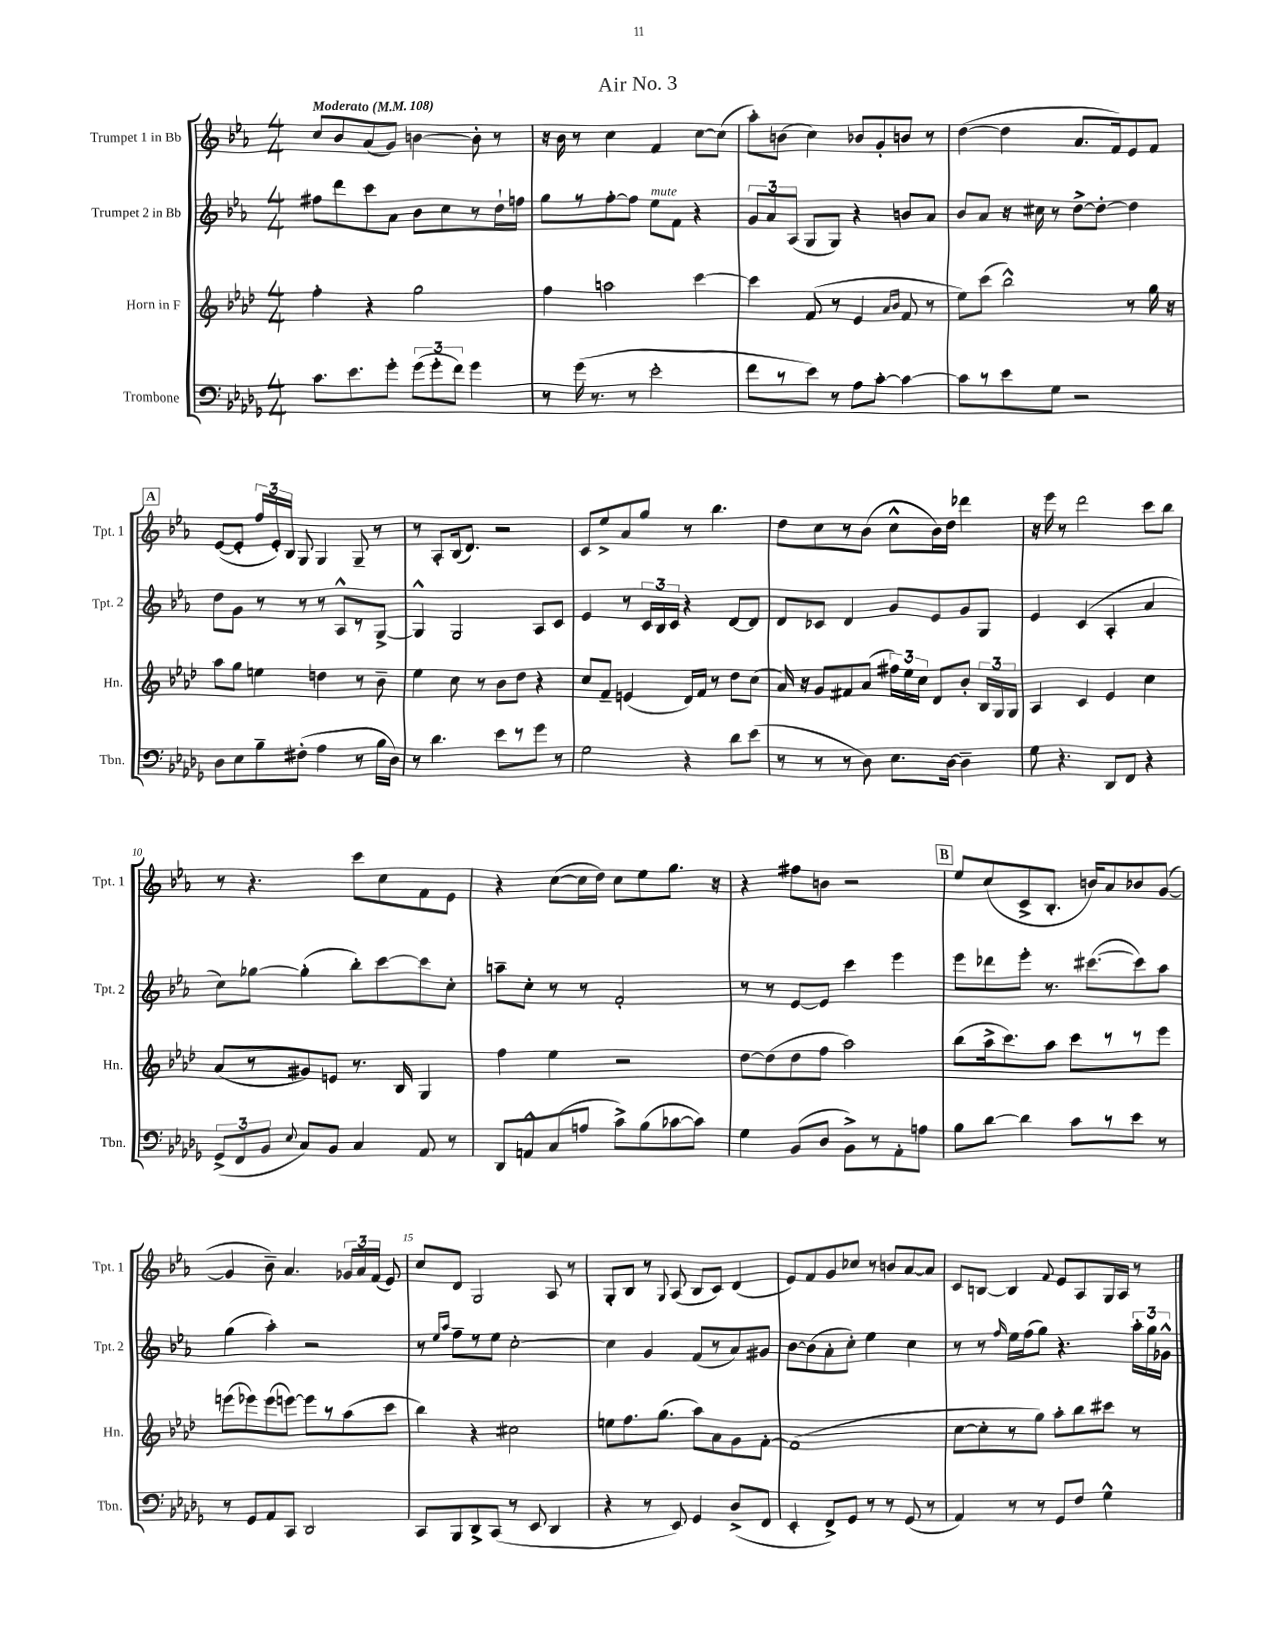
\header { title = "Air No. 3" }
<<
\new StaffGroup <<
\new Staff = "s0" \with { instrumentName = "Trumpet 1 in Bb" shortInstrumentName = "Tpt. 1" } {
    \clef treble \key ees \major \numericTimeSignature \time 4/4 \tempo "Moderato" 4 = 108
    \autoBeamOff c''8[ bes'8 aes'8( g'8]) b'4~ b'8-. r8 |
    r16 bes'16 r8 c''4 f'4 c''8[~ c''8]( |
    aes''8[-.) b'8]( c''4) bes'8[ g'8-. b'8] r8 |
    d''4~( d''4 aes'8.[ f'16) ees'8 f'8] |
    \mark \markup { \box "A" } ees'8[~( ees'8]-. \tuplet 3/2 { f''16[ ees'16-.) bes16] } g8 g4 g8-- r8 |
    r8 aes8[-. bes16( d'8.]) r2 |
    c'8[ ees''8-> aes'8 g''8] r8 bes''4. |
    d''8[ c''8 r8 bes'8]( c''8[-^ bes'16) d''16] des'''4 |
    r16 ees'''16 r8 d'''2 c'''8[ bes''8] |
    r8 r4. c'''8[ c''8 f'8 ees'8] |
    r4 c''8[~( c''16 d''16]) c''8[ ees''8 g''8.] r16 |
    r4 fis''8[ b'8] r2 |
    \mark \markup { \box "B" } ees''8[ c''8( c'8-> bes8.]-. b'16[) aes'8 bes'8 g'8]~( |
    g'4 bes'8--) aes'4. \tuplet 3/2 { ges'16[ aes'16 f'16]( } ees'8) |
    c''8[ d'8] g2 aes8 r8 |
    g8[-. bes8] r8 \appoggiatura { g8 } aes8( bes8[ c'8]) d'4( |
    ees'8[) f'8 g'8 ces''8] r8 b'8[ aes'8~ aes'8] |
    c'8[ b8]~ b4 \appoggiatura { f'8 } ees'8[ aes8 g16 aes16] r8 \bar "|." |
}
\new Staff = "s1" \with { instrumentName = "Trumpet 2 in Bb" shortInstrumentName = "Tpt. 2" } {
    \clef treble \key ees \major \numericTimeSignature \time 4/4
    \autoBeamOff fis''8[ d'''8 c'''8 aes'8] bes'8[ c''8 r8 d''16-! f''16] |
    g''8[ r8 f''8~-. f''8] ees''8[^\markup { \italic "mute" } f'8] r4 |
    \tuplet 3/2 { g'8[ aes'8 aes8]( } g8[ g8]) r4 b'8[ aes'8] |
    bes'8[ aes'8] r16 cis''16 r8 d''8[~-> d''8]~-. d''4 |
    \mark \markup { \box "A" } d''8[ g'8] r8 r8 r8 aes8[-^ r8 g8]~-> |
    g4-^ g2 aes8[ c'8] |
    ees'4 r8 \tuplet 3/2 { c'16[ bes16 c'16] } r4 d'8[~ d'8] |
    d'8[ ces'8] d'4 g'8[ ees'8 g'8 g8] |
    ees'4 c'4( aes4-. aes'4 |
    c''8[) ges''8]~ ges''4-.( bes''8[-.) c'''8~ c'''8 c''8]-. |
    a''8[-- c''8]-. r8 r8 f'2-. |
    r8 r8 ees'8[~ ees'8] c'''4 ees'''4 |
    \mark \markup { \box "B" } ees'''8[ des'''8 ees'''8]-. r8. cis'''8.[~( cis'''8) aes''8] |
    g''4( aes''4-.) r2 |
    r8 \grace { ees''16[ aes''16] } f''8[-- r8 ees''8] c''2~-. |
    c''4 g'4 f'8[( r8 aes'8) gis'8] |
    bes'8[~ bes'8( aes'8-. c''8]-.) ees''4 c''4 |
    r8 r8 \grace { f''16 } ees''16[ f''16( g''8]) r4. \tuplet 3/2 { aes''16[-. g''16 ges'16]-^ } \bar "|." |
}
\new Staff = "s2" \with { instrumentName = "Horn in F" shortInstrumentName = "Hn." } {
    \clef treble \key aes \major \numericTimeSignature \time 4/4
    \autoBeamOff f''4-. r4 g''2 |
    f''4 a''2 c'''4~ |
    c'''4 f'8( r8 ees'4 \grace { aes'16[ bes'16] } f'8 r8 |
    ees''8[) c'''8]( bes''2-^) r8 g''16 r16 |
    \mark \markup { \box "A" } aes''8[ g''8] e''4 d''4 r8 bes'8-- |
    ees''4 c''8 r8 bes'8[ des''8] r4 |
    c''8[ f'8]-- e'4( des'16[) f'16] r8 des''8[ c''8]( |
    aes'16) r16 g'8[ fis'8 aes'8]( \tuplet 3/2 { fis''16[) ees''16 c''16] } des'8[ bes'8]-. \tuplet 3/2 { bes16[ g16 g16] } |
    aes4 c'4 ees'4 c''4 |
    aes'8[( r8 gis'8) e'8] r8. bes16 g4 |
    f''4 ees''4 r2 |
    des''8[~ des''8( des''8 f''8] aes''2) |
    \mark \markup { \box "B" } bes''8[( aes''16-> c'''8.) aes''8] c'''8[ r8 r8 ees'''8] |
    e'''8[( ees'''8) ees'''8( e'''8]~) e'''8[ r8 aes''8( c'''8] |
    bes''4) r4 cis''2 |
    e''8[ f''8. g''8.]( aes''8[) aes'8 g'8 f'8]~-. |
    f'1( |
    c''8[~ c''8-. r8 g''8]) aes''8[-. bes''8 cis'''8] r8 \bar "|." |
}
\new Staff = "s3" \with { instrumentName = "Trombone" shortInstrumentName = "Tbn." } {
    \clef bass \key des \major \numericTimeSignature \time 4/4
    \autoBeamOff c'8.[ ees'8. ges'8]-. \tuplet 3/2 { ges'8[( ges'8-. f'8]) } ges'4 |
    r8 ges'16( r8. r8 ees'2-. |
    f'8[ r8 ees'8]) r8 aes8[ c'8]~-. c'4~ |
    c'8[ r8 ees'8 ges8] r2 |
    \mark \markup { \box "A" } des8[ ees8 bes8-- fis8]-.( aes4 r8 bes16[ des16]) |
    r8 des'4. ees'8[ r8 ges'8] r8 |
    ges2 r4 des'8[ ees'8]( |
    r8 r8 r8 des8) ees8.[ des16]~ des4-- |
    ges8 r4. des,8[ f,8] r4 |
    \tuplet 3/2 { ges,8[->( f,8 bes,8] } \appoggiatura { ees8 } c8[) bes,8] c4 aes,8 r8 |
    des,8[ a,8-^ c8( a8] c'8[->) bes8( ces'8~ ces'8]) |
    ges4 bes,8[( des8] bes,8[->) r8 aes,8-. a8] |
    \mark \markup { \box "B" } bes8[ des'8]~ des'4 c'8[ r8 ees'8] r8 |
    r8 ges,8[ aes,8 c,8] des,2 |
    c,8[ bes,,8 des,8-> c,8]( r8 ees,8 des,4 |
    r4 r8 ees,8) ges,4 des8[->( f,8] |
    ees,4-. f,8[->) ges,8] r8 r8 ges,8( r8 |
    aes,4) r8 r8 ges,8[ f8] ges4-^ \bar "|." |
}
>>
>>
\layout { \context { \Score \override BarNumber.break-visibility = ##(#f #t #t) barNumberVisibility = #(every-nth-bar-number-visible 5) } }
